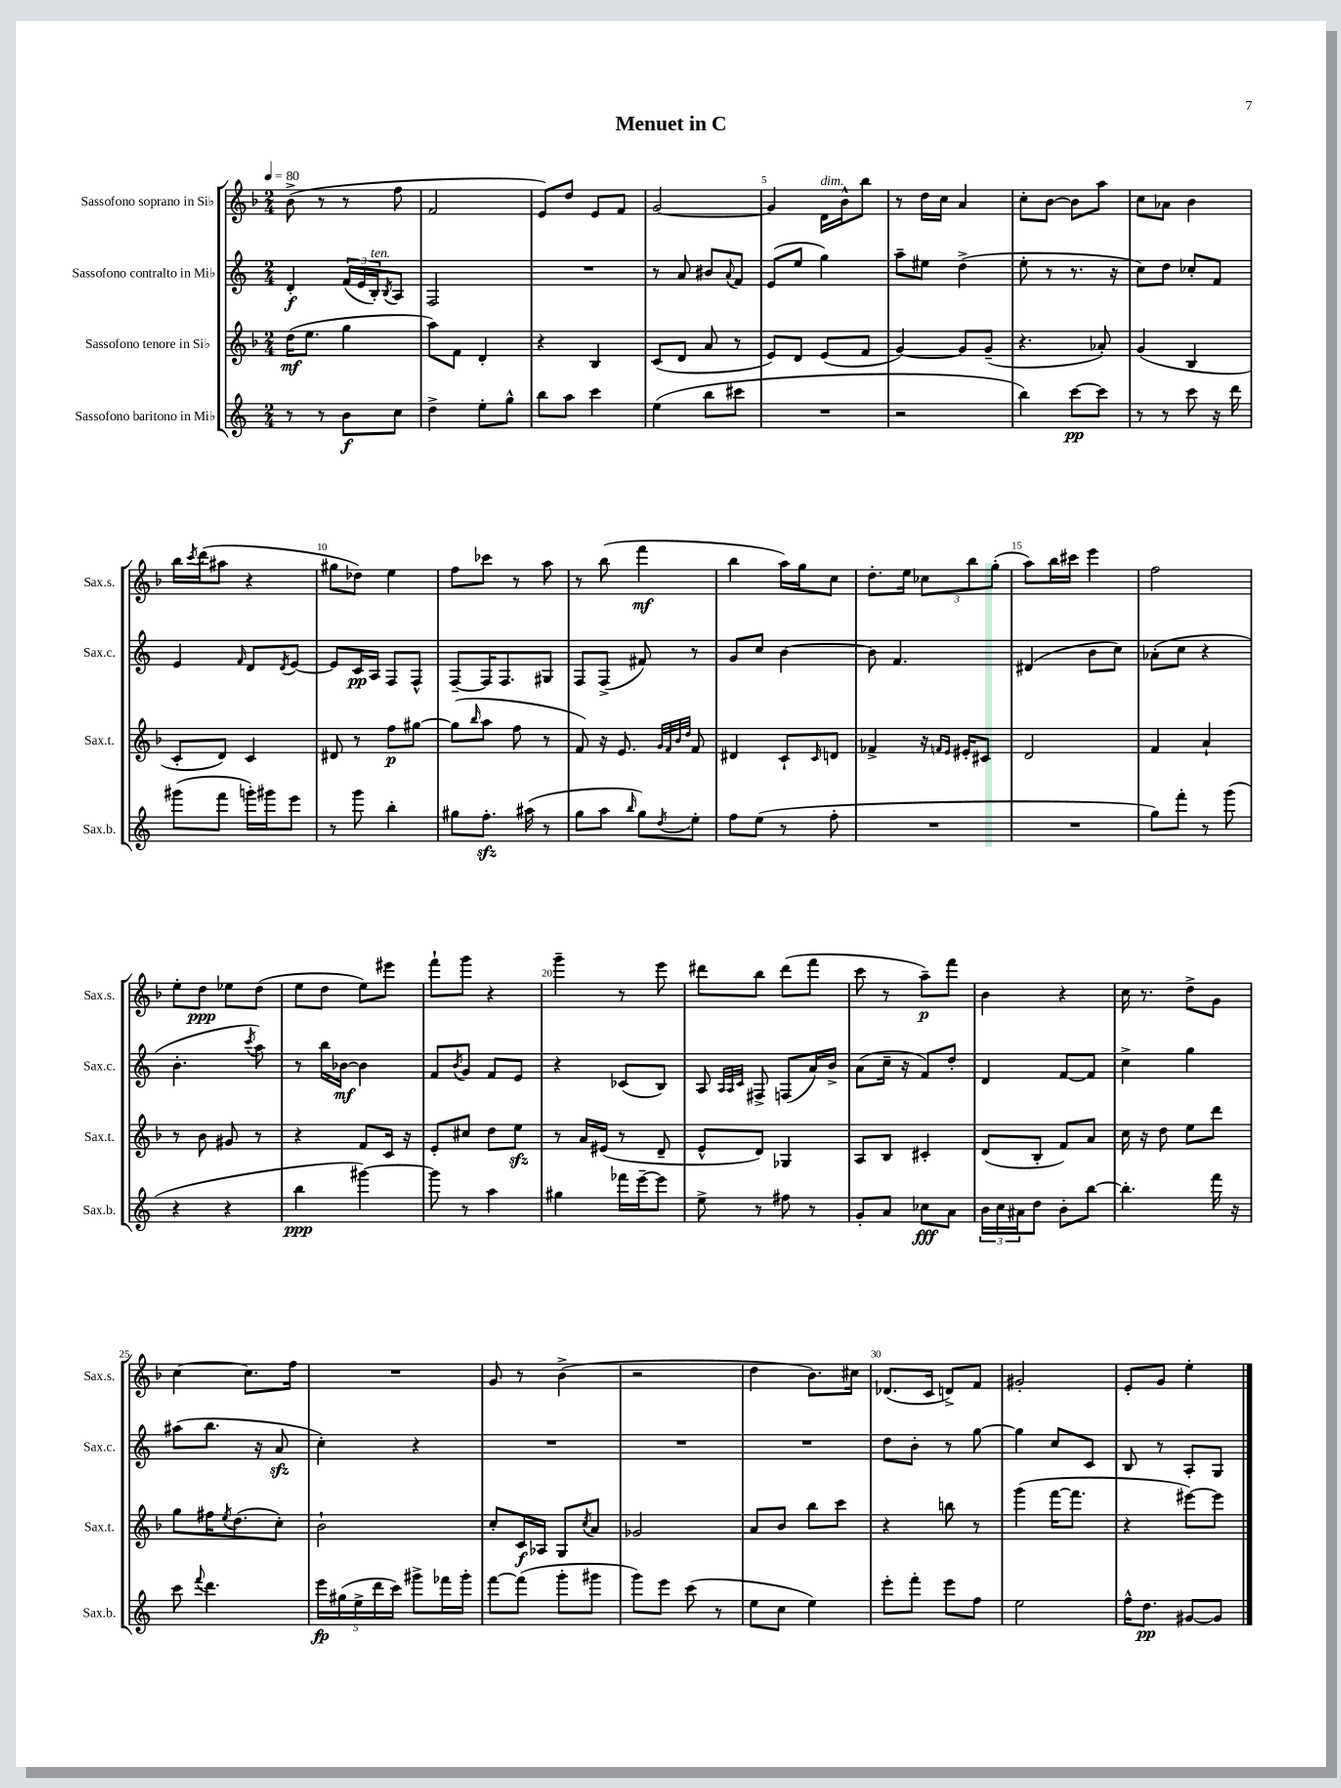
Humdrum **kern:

**kern	**dynam	**kern	**dynam	**kern	**dynam	**kern	**dynam
*part4	*part4	*part3	*part3	*part2	*part2	*part1	*part1
*staff4	*staff4	*staff3	*staff3	*staff2	*staff2	*staff1	*staff1
*I"Sassofono baritono in Mi♭	*	*I"Sassofono tenore in Si♭	*	*I"Sassofono contralto in Mi♭	*	*I"Sassofono soprano in Si♭	*
*I'Sax.b.	*	*I'Sax.t.	*	*I'Sax.c.	*	*I'Sax.s.	*
*clefG2	*	*clefG2	*	*clefG2	*	*clefG2	*
*k[]	*	*k[b-]	*	*k[]	*	*k[b-]	*
*M2/4	*	*M2/4	*	*M2/4	*	*M2/4	*
*MM80	*	*MM80	*	*MM80	*	*MM80	*
=1	=1	=1	=1	=1	=1	=1	=1
8r	.	(16dd\KL	mf	4d'/	f	(8b-^\	.
.	.	8.ee\J	.	.	.	.	.
8r	.	.	.	.	.	8r	.
8b\L	f	4gg\	.	(24f/LL	.	8r	.
.	.	.	.	24e/	.	.	.
!	!	!	!	!LO:TX:a:i:t=ten.	!	!	!
.	.	.	.	24B'/J)	.	.	.
.	.	.	.	8qB/	.	.	.
8cc\J	.	.	.	8A/J	.	8ff\	.
=2	=2	=2	=2	=2	=2	=2	=2
4dd^\	.	8aa\L)	.	2F/	.	2f/	.
.	.	8f\J	.	.	.	.	.
8ee'\L	.	4d'/	.	.	.	.	.
8gg^^\J	.	.	.	.	.	.	.
=3	=3	=3	=3	=3	=3	=3	=3
8bb\L	.	4r	.	2r	.	8e/L)	.
8aa\J	.	.	.	.	.	8dd/J	.
4ccc\	.	4B-/	.	.	.	8e/L	.
.	.	.	.	.	.	8f/J	.
=4	=4	=4	=4	=4	=4	=4	=4
(4ee\	.	(8c/L	.	8r	.	[2g/	.
.	.	8d/J	.	8a/	.	.	.
8bb\L	.	8a/	.	8b#X/L	.	.	.
.	.	.	.	8qqa/	.	.	.
8ccc#X\J	.	8r	.	8f/J	.	.	.
=5	=5	=5	=5	=5	=5	=5	=5
2r	.	8e/L)	.	(8e/L	.	4g/]	.
.	.	8d/J	.	8ee/J	.	.	.
!	!	!	!	!	!	!LO:TX:a:i:t=dim.	!
.	.	(8e/L	.	4gg\)	.	16d\LL	.
.	.	.	.	.	.	16b-^^\J	.
.	.	8f/J	.	.	.	8bb-\J	.
=6	=6	=6	=6	=6	=6	=6	=6
2r	.	[4g/)	.	8aa~\L	.	8r	.
.	.	.	.	8ee#X\J	.	16dd\LL	.
.	.	.	.	.	.	16cc\JJ	.
.	.	8g/L]	.	(4dd^\	.	4a/	.
.	.	(8g~/J	.	.	.	.	.
=7	=7	=7	=7	=7	=7	=7	=7
4bb\)	.	4.r	.	8ee'\	.	8cc'\L	.
.	.	.	.	8r	.	[8b-\J	.
[8ccc\L	pp	.	.	8.r	.	8b-\L]	.
8ccc\J]	.	8a-X'/)	.	.	.	8aa\J	.
.	.	.	.	16r	.	.	.
=8	=8	=8	=8	=8	=8	=8	=8
8r	.	(4g/	.	8cc\L)	.	8cc\L	.
8r	.	.	.	8dd\J	.	8a-X\J	.
8ccc\	.	4B-/	.	8cc-X'/L	.	4b-\	.
16r	.	.	.	8f/J	.	.	.
16ddd\	.	.	.	.	.	.	.
!!LO:LB:g=z
=9	=9	=9	=9	=9	=9	=9	=9
(8ggg#X\L	.	8c'/L	.	4e/	.	16bb-\LL	.
.	.	.	.	.	.	8qccc/	.
.	.	.	.	.	.	(16ddd\J	.
8fff\J	.	8d/J)	.	.	.	8aa#X\J	.
.	.	.	.	16qqf/	.	.	.
16gggn'\LL)	.	4c/	.	8d/L	.	4r	.
16ggg#X\J	.	.	.	.	.	.	.
.	.	.	.	8qd/	.	.	.
8eee\J	.	.	.	[8e/J	.	.	.
=10	=10	=10	=10	=10	=10	=10	=10
8r	.	8d#X/	.	8e/L]	.	8gg#X\L	.
8ggg\	.	8r	.	16c/L	pp	8dd-X\J)	.
.	.	.	.	16A/JJ	.	.	.
4bb'\	.	8ff\L	p	8F/L	.	4ee\	.
.	.	[8gg#X\J	.	8F^^/J	.	.	.
=11	=11	=11	=11	=11	=11	=11	=11
8gg#X\L	.	(8gg#\L]	.	[8F~/L	.	8ff\L	.
.	.	16qqbb-/	.	.	.	.	.
8.ffzz'\J	.	8aa\J	.	16F/K]	.	8ccc-X\J	.
.	.	.	.	8.F/	.	.	.
.	.	8ff\	.	.	.	8r	.
(16aa#X\	.	.	.	.	.	.	.
8r	.	8r	.	8G#X/J	.	8aa\	.
=12	=12	=12	=12	=12	=12	=12	=12
8gg\L	.	8f/)	.	8F/L	.	8r	.
8aa\J	.	16r	.	(8F^/J	.	(8bb-\	.
.	.	8.e/	.	.	.	.	.
16qqbb/	.	.	.	.	.	.	.
8gg\L)	.	.	.	8f#X/)	.	4fff\	mf
.	.	32qqg/LLL	.	.	.	.	.
.	.	32qqf/	.	.	.	.	.
.	.	32qqb-/	.	.	.	.	.
8qdd/	.	32qqdd/JJJ	.	.	.	.	.
8ee'\J	.	8f/	.	8r	.	.	.
=13	=13	=13	=13	=13	=13	=13	=13
8ff\L	.	4d#X/	.	8g/L	.	4bb-\	.
(8ee\J	.	.	.	8cc/J	.	.	.
8r	.	8c`/L	.	[4b\	.	16aa\LL)	.
.	.	.	.	.	.	16gg\J	.
.	.	16qqc/	.	.	.	.	.
8ff'\	.	8dn/J	.	.	.	8cc\J	.
=14	=14	=14	=14	=14	=14	=14	=14
2r	.	4f-X^/	.	8b\]	.	8.dd'\L	.
.	.	.	.	4.f/	.	.	.
.	.	.	.	.	.	16ee\Jk	.
.	.	16r	.	.	.	12cc-X\L	.
.	.	16qqfn/LL	.	.	.	.	.
.	.	16qqe/JJ	.	.	.	.	.
.	.	16e#X'/KL	.	.	.	.	.
.	.	.	.	.	.	12bb-\	.
.	.	8c#X/J	.	.	.	.	.
.	.	.	.	.	.	(12gg'\J	.
=15	=15	=15	=15	=15	=15	=15	=15
2r	.	2d/	.	(4d#X/	.	8aa\L)	.
.	.	.	.	.	.	16bb-\L	.
.	.	.	.	.	.	16ccc#X\JJ	.
.	.	.	.	8b\L	.	4eee\	.
.	.	.	.	8cc\J)	.	.	.
=16	=16	=16	=16	=16	=16	=16	=16
8gg\L)	.	4f/	.	(8a-X'\L	.	2ff\	.
8fff'\J	.	.	.	8cc\J	.	.	.
8r	.	4a`/	.	4r	.	.	.
(8ggg\	.	.	.	.	.	.	.
!!LO:LB:g=z
=17	=17	=17	=17	=17	=17	=17	=17
4r	.	8r	.	4.b'\	.	8ee'\L	.
.	.	8b-\	.	.	.	8dd\J	ppp
4r	.	8g#X/	.	.	.	8ee-X\L	.
.	.	.	.	8qccc/	.	.	.
.	.	8r	.	8aa\)	.	(8dd\J	.
=18	=18	=18	=18	=18	=18	=18	=18
4bb\	ppp	4r	.	8r	.	8ee\L	.
.	.	.	.	16bb\LL	.	8dd\J	.
.	.	.	.	[16b-X\JJ	mf	.	.
[4ggg#X\)	.	8f/L	.	4b-\]	.	8ee\L)	.
.	.	16c/Jk	.	.	.	8eee#X\J	.
.	.	16r	.	.	.	.	.
=19	=19	=19	=19	=19	=19	=19	=19
8ggg#\]	.	8e'/L	.	8f/L	.	8fff`\L	.
.	.	.	.	8qb/	.	.	.
8r	.	8cc#X/J	.	8g/J	.	8ggg\J	.
4aa\	.	8dd\L	.	8f/L	.	4r	.
.	.	8eezz\J	.	8e/J	.	.	.
=20	=20	=20	=20	=20	=20	=20	=20
4gg#X\	.	8r	.	4r	.	4ggg~\	.
.	.	16a/LL	.	.	.	.	.
.	.	(16e#X/JJ	.	.	.	.	.
16fff-X\LL	.	8r	.	(8c-X/L	.	8r	.
[16eee~\J	.	.	.	.	.	.	.
8eee\J]	.	8d~/	.	8B/J)	.	8eee\	.
=21	=21	=21	=21	=21	=21	=21	=21
8ee^\	.	8e^^/L	.	8A/	.	8ddd#X\L	.
.	.	.	.	32qqA/LLL	.	.	.
.	.	.	.	32qqA/	.	.	.
.	.	.	.	32qqc/JJJ	.	.	.
8r	.	8d/J)	.	8F#X^/	.	8bb-\J	.
8ff#X\	.	4G-X/	.	(8Fn/L	.	(8ddd#\L	.
8r	.	.	.	16a/L)	.	8fff\J	.
.	.	.	.	16b^/JJ	.	.	.
=22	=22	=22	=22	=22	=22	=22	=22
8g'/L	.	8A/L	.	(8a\L	.	8ccc\	.
8a/J	.	8B-/J	.	16cc~\Jk	.	8r	.
.	.	.	.	16r	.	.	.
8cc-X\L	fff	4c#X'/	.	8f/L)	.	8aa~\L)	p
8a\J	.	.	.	8dd'/J	.	8fff\J	.
=23	=23	=23	=23	=23	=23	=23	=23
24b\LL	.	(8d/L	.	4d/	.	4b-\	.
24cc\	.	.	.	.	.	.	.
24a#X\J	.	.	.	.	.	.	.
8dd\J	.	8B-'/J	.	.	.	.	.
8b'\L	.	8f/L)	.	[8f/L	.	4r	.
[8bb\J	.	8a/J	.	8f/J]	.	.	.
=24	=24	=24	=24	=24	=24	=24	=24
4.bb'\]	.	16cc\	.	4cc^\	.	16cc\	.
.	.	16r	.	.	.	8.r	.
.	.	8dd\	.	.	.	.	.
.	.	8ee\L	.	4gg\	.	8dd^\L	.
16fff\	.	8ddd\J	.	.	.	8g\J	.
16r	.	.	.	.	.	.	.
!!LO:LB:g=z
=25	=25	=25	=25	=25	=25	=25	=25
8ccc\	.	8gg\L	.	(8aa#X\L	.	[4cc\	.
8qqfff/	.	.	.	.	.	.	.
4.ddd\	.	16ff#X\K	.	8.bb\J	.	.	.
.	.	8qee/	.	.	.	.	.
.	.	(8.dd\	.	.	.	.	.
.	.	.	.	.	.	8.cc\L]	.
.	.	.	.	16r	.	.	.
.	.	8cc'\J)	.	8azz/	.	.	.
.	.	.	.	.	.	16ff\Jk	.
=26	=26	=26	=26	=26	=26	=26	=26
20eee\LL	fp	2b-`\	.	4cc'\)	.	2r	.
(20gg#X\	.	.	.	.	.	.	.
20ee^\	.	.	.	.	.	.	.
20ddd\	.	.	.	.	.	.	.
20ccc\JJ)	.	.	.	.	.	.	.
8ggg#X^\L	.	.	.	4r	.	.	.
16fff-X\L	.	.	.	.	.	.	.
16ggg#'\JJ	.	.	.	.	.	.	.
=27	=27	=27	=27	=27	=27	=27	=27
[8fff\L	.	8cc'/L	.	2r	.	8g/	.
(8fff\J]	.	16c/L	f	.	.	8r	.
.	.	16A-X/JJ	.	.	.	.	.
8ggg'\L	.	8G/L	.	.	.	(4b-^\	.
.	.	8qcc/	.	.	.	.	.
8ggg#X\J	.	8a/J	.	.	.	.	.
=28	=28	=28	=28	=28	=28	=28	=28
8ggg\L)	.	2g-X/	.	2r	.	2r	.
8eee\J	.	.	.	.	.	.	.
(8ccc\	.	.	.	.	.	.	.
8r	.	.	.	.	.	.	.
=29	=29	=29	=29	=29	=29	=29	=29
8ee\L	.	8a/L	.	2r	.	4dd\	.
8cc\J	.	8b-/J	.	.	.	.	.
4ee\)	.	8bb-\L	.	.	.	8.b-\L)	.
.	.	8ccc\J	.	.	.	.	.
.	.	.	.	.	.	16cc#X\Jk	.
=30	=30	=30	=30	=30	=30	=30	=30
8eee'\L	.	4r	.	8dd\L	.	(8.d-X/L	.
8fff'\J	.	.	.	8b'\J	.	.	.
.	.	.	.	.	.	16c/Jk	.
8eee\L	.	8bbn\	.	8r	.	8dn^/L)	.
8ff\J	.	8r	.	[8gg\	.	8f/J	.
=31	=31	=31	=31	=31	=31	=31	=31
2ee\	.	(4ggg\	.	4gg\]	.	2g#X'/	.
.	.	[16fff\KL	.	8cc/L	.	.	.
.	.	8.fff\J]	.	.	.	.	.
.	.	.	.	8c/J	.	.	.
=32	=32	=32	=32	=32	=32	=32	=32
16ff^^\KL	.	4r	.	8B/	.	8e'/L	.
8.dd\J	pp	.	.	.	.	.	.
.	.	.	.	8r	.	8g/J	.
[8g#X/L	.	[8eee#X\L)	.	8A'/L	.	4ee'\	.
8g#/J]	.	8eee#\J]	.	8G/J	.	.	.
==	==	==	==	==	==	==	==
*-	*-	*-	*-	*-	*-	*-	*-
